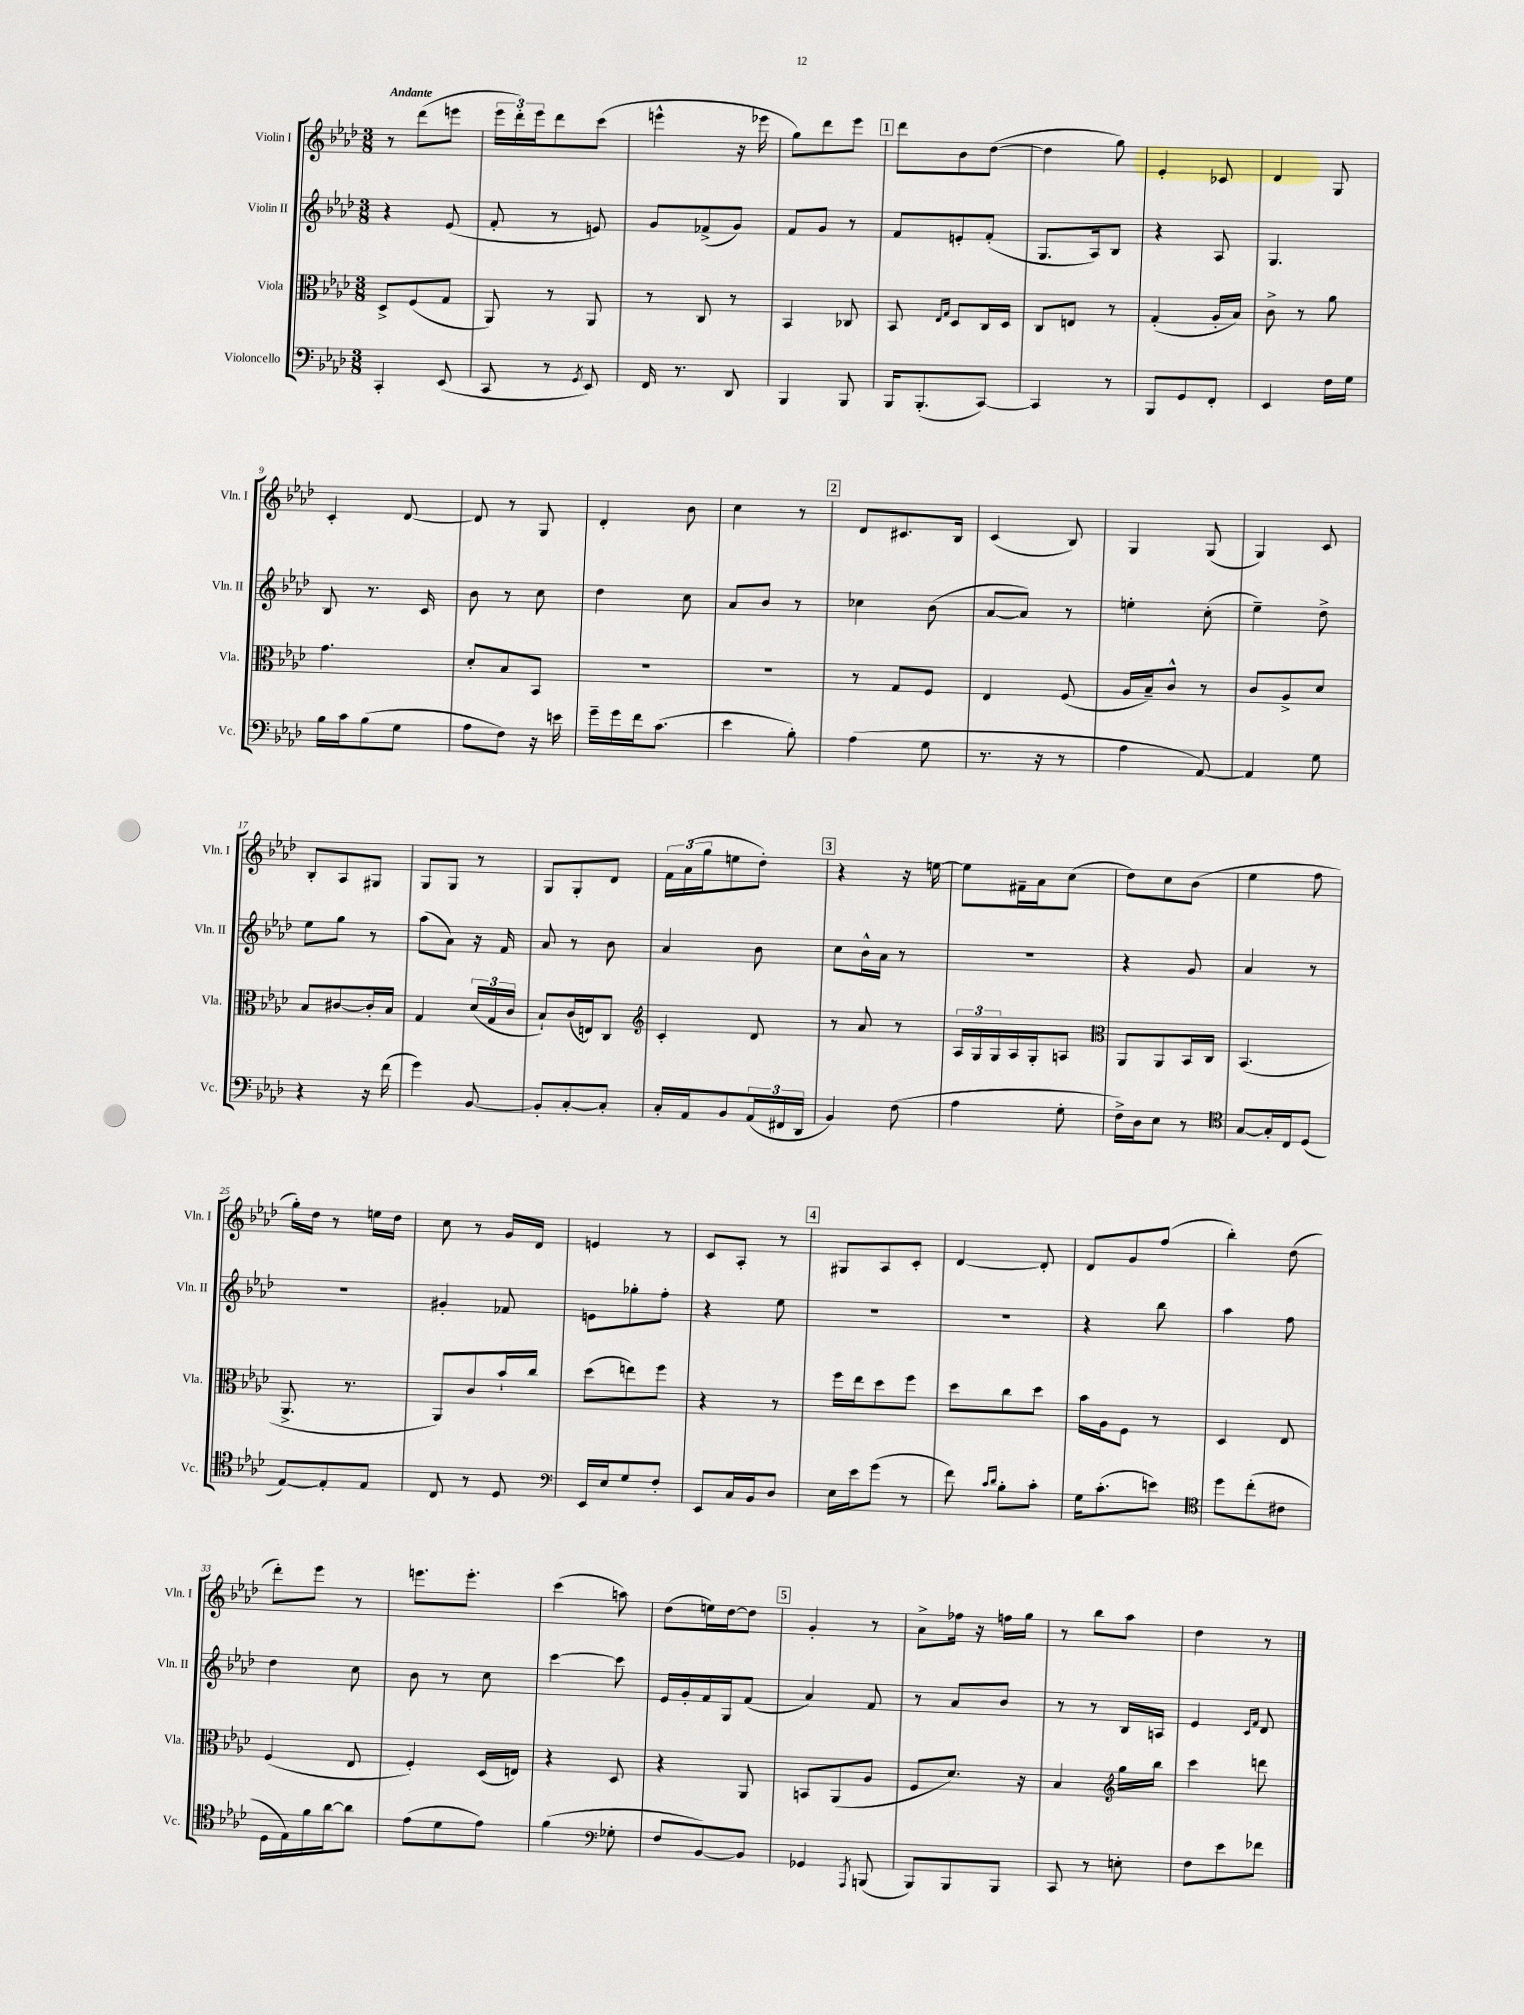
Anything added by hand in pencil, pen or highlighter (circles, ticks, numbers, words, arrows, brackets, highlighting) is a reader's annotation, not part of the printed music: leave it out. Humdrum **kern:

**kern	**kern	**kern	**kern
*staff4	*staff3	*staff2	*staff1
*clefF4	*clefC3	*clefG2	*clefG2
*k[b-e-a-d-]	*k[b-e-a-d-]	*k[b-e-a-d-]	*k[b-e-a-d-]
*M3/8	*M3/8	*M3/8	*M3/8
4CC'/	8D-^/L	4r	8r
.	(8F/	.	(8ddd-\L
(8EE-/	8G/J	(8e-/	8eee\J
=	=	=	=
8CC/	8AA-/)	8f'/	24eee-\LL
.	.	.	24ddd-'\)
.	.	.	24eee-\J
8r	8r	8r	8ddd-\
8qGG/	.	.	.
8EE-/)	8AA-/	8e/)	(8ccc\J
=	=	=	=
16FF/	8r	8g/L	4eee^^\
8.r	.	.	.
.	8C/	(8f-^/	.
8DD-/	8r	8g/J)	16r
.	.	.	16eee-\
=	=	=	=
4BBB-/	4BB-/	8f/L	8gg\L)
.	.	8g/J	8ddd-\
8BBB-/	8C-/	8r	8eee-\J
=	=	=	=
16BBB-/LK	8BB-/	8f/L	8ddd-\L
(8.BBB-'/	.	.	.
.	16qqE-/LL	.	.
.	16qqG/JJ	.	.
.	8D-/L	8e'/	8b-\
[8CC/J)	16C/L	(8f'/J	([8dd-\J
.	16D-/JJ	.	.
=	=	=	=
4CC/]	8C/L	8.G/L	4dd-\]
.	8E/J	.	.
.	.	16A-/k)	.
8r	8r	8B-/J	8gg\)
=	=	=	=
8BBB-/L	(4G'/	4r	4e-'/
8GG/	.	.	.
8FF'/J	16A-'/LL	8A-/	8c-/
.	16B-/JJ)	.	.
=	=	=	=
4EE-/	8c^\	4.G/	4d-/
.	8r	.	.
16F\LL	8a-\	.	8G/
16G\JJ	.	.	.
=	=	=	=
16B-\LL	4.g\	8B-/	4c'/
16c\J	.	.	.
(8B-\	.	8.r	.
8G\J	.	.	[8d-/
.	.	16c/	.
=	=	=	=
8A-\L	8d-'/L	8b-\	8d-/]
8F\J)	8B-/	8r	8r
16r	8BB-/J	8cc\	8G/
16e\	.	.	.
=	=	=	=
16g~\LL	4.r	4dd-\	4d-'/
16g\	.	.	.
16f\J	.	.	.
(8.c\J	.	.	.
.	.	8cc\	8b-\
=	=	=	=
4e-\	4.r	8a-/L	4cc\
.	.	8b-/J	.
8B-'\)	.	8r	8r
=	=	=	=
(4A-\	8r	4cc-\	8d-/L
.	8G/L	.	8.c#/
8G\	8F/J	(8b-\	.
.	.	.	16B-/Jk
=	=	=	=
8.r	4E-/	[8a-/L	(4c/
.	.	8a-/]J)	.
16r	.	.	.
8r	(8F/	8r	8B-/)
=	=	=	=
4A-\	16A-/LL	4ee'\	4G/
.	16B-~/J)	.	.
.	8c^^/J	.	.
[8AA-/)	8r	(8cc'\	(8G/
=	=	=	=
4AA-/]	8c/L	4ee-~\)	4G/)
.	8A-^/	.	.
8G\	8d-/J	8dd-^\	8c/
=	=	=	=
4r	8B-/L	8ee-\L	8B-'/L
.	[8c#/	8gg\J	8A-/
16r	16c#'/]L	8r	8G#/J
(16f\	16B-/JJ	.	.
=	=	=	=
4g\)	4G/	(8aa-\L	8G/L
.	.	8a-\J)	8G/J
[8BB-/	(24d-/LL	16r	8r
.	24G/	.	.
.	.	16f/	.
.	24c/JJ	.	.
=	=	=	=
8BB-'/]L	8B-`/L)	8a-/	8G/L
[8C'/	(16c/L	8r	8G'/
.	16E/J)	.	.
8C'/]J	8C/J	8b-\	8d-/J
=	=	=	=
*	*clefG2	*	*
16C'/LL	4c'/	4a-/	24f\LL
.	.	.	(24a-\
16AA-/J	.	.	.
.	.	.	24gg\J
8BB-/	.	.	8ee\
(24AA-/L	8d-/	8b-\	8dd-'\J)
24FF#/	.	.	.
24DD-/JJ	.	.	.
=	=	=	=
4BB-/)	8r	8cc\L	4r
.	8a-/	16b-^^\L	.
.	.	16a-\JJ	.
(8F\	8r	8r	16r
.	.	.	[16ee\
=	=	=	=
4A-\	24A-/LL	4.r	8ee\]L
.	24G/	.	.
.	24G/	.	.
.	16A-/	.	16f#~\L
.	16G'/J	.	16a-\J
8G'\	8A/J	.	(8cc\J
=	=	=	=
*	*clefC3	*	*
16F^\LL)	8AA-/L	4r	8dd-\L)
16D-\J	.	.	.
8E-\J	8AA-/	.	8cc\
8r	16BB-/L	8g/	(8b-\J
.	16C/JJ	.	.
=	=	=	=
*clefC4	*	*	*
[8G/L	(4.BB-/	4a-/	4ee-\
16G'/]L	.	.	.
16C/J	.	.	.
(8D-/J	.	8r	8ff\
=	=	=	=
[8E-/L)	8.AA-^/	4.r	16gg'\LL)
.	.	.	16dd-\JJ
8E-'/]	.	.	8r
.	8.r	.	.
8E-/J	.	.	16ee\LL
.	.	.	16dd-\JJ
=	=	=	=
8C/	8AA-/L)	4g#'/	8cc\
8r	8c/	.	8r
8D-/	16b-`/L	8f-/	16g/LL
.	16cc/JJ	.	16d-/JJ
=	=	=	=
*clefF4	*	*	*
16EE-/LL	(8dd-\L	8e\L	4e/
16E-/J	.	.	.
8G/	8ee\)	8gg-'\	.
8F'/J	8ff\J	8ff'\J	8r
=	=	=	=
8EE-/L	4r	4r	8c/L
16C/L	.	.	8A-'/J
16BB-/J	.	.	.
8D-/J	8r	8ee-\	8r
=	=	=	=
16E-\LL	16ff\LL	4.r	8G#/L
16e-\J	16ee-\J	.	.
(8g\J	8dd-\	.	8A-/
8r	8ff\J	.	8c'/J
=	=	=	=
8f\)	8dd-\L	4.r	[4d-/
16qqc/LL	.	.	.
16qqd-/JJ	.	.	.
8B-'\L	8cc\	.	.
8c'\J	8dd-\J	.	8d-'/]
=	=	=	=
16G\LK	16b-\LL	4r	8d-/L
(8.c'\	16A-\J	.	.
.	8F\J	.	8g/
8e\J)	8r	8bb-\	(8ff/J
=	=	=	=
*clefC4	*	*	*
8dd-\L	4D-/	4aa-\	4bb-'\)
(8cc'\	.	.	.
8c#\J	8E-/	8ff\	(8dd-\
=	=	=	=
16D-\LL	(4F/	4dd-\	8ddd-'\L)
16E-\)	.	.	.
16f\	.	.	8eee-\J
[16a-\J	.	.	.
8a-\]J	8E-/	8cc\	8r
=	=	=	=
(8e-\L	4F'/)	8b-\	8.eee\L
8d-\	.	8r	.
.	.	.	8.eee'\J
8e-\J)	(16D-/LL	8cc\	.
.	16E/JJ)	.	.
=	=	=	=
(4f\	4r	[4ccc\	(4ccc\
*clefF4	*	*	*
8G-'\	8D-/	8ccc\]	8aa\)
=	=	=	=
8F/L	4r	16e-/LL	(8dd-\L
.	.	16g'/	.
[8BB-/)	.	16f/	16ee\L)
.	.	16G/J	[16dd-\J
8BB-/]J	8AA-/	(8f/J	8dd-\]J
=	=	=	=
4GG-/	8BB/L	4a-/)	4g'/
.	(8AA-/	.	.
8qAAA-/	.	.	.
(8BBB/	8A-/J	8f/	8r
=	=	=	=
8BBB-/L)	8F/L	8r	8a-^\L
8BBB-/	8.d-/J)	8a-/L	16ff-\Jk
.	.	.	16r
8BBB-/J	.	8b-/J	16ff\LL
.	16r	.	16gg\JJ
=	=	=	=
8CC/	4B-/	8r	8r
8r	.	8r	8bb-\L
*	*clefG2	*	*
8E'\	16gg\LL	16B-/LL	8aa-\J
.	16bb-\JJ	16A/JJ	.
=	=	=	=
8F\L	4ccc\	4e-/	4dd-\
8e-\	.	.	.
.	.	16qqc/LL	.
.	.	16qqf/JJ	.
8f-\J	8ddd\	8d-/	8r
==	==	==	==
*-	*-	*-	*-
